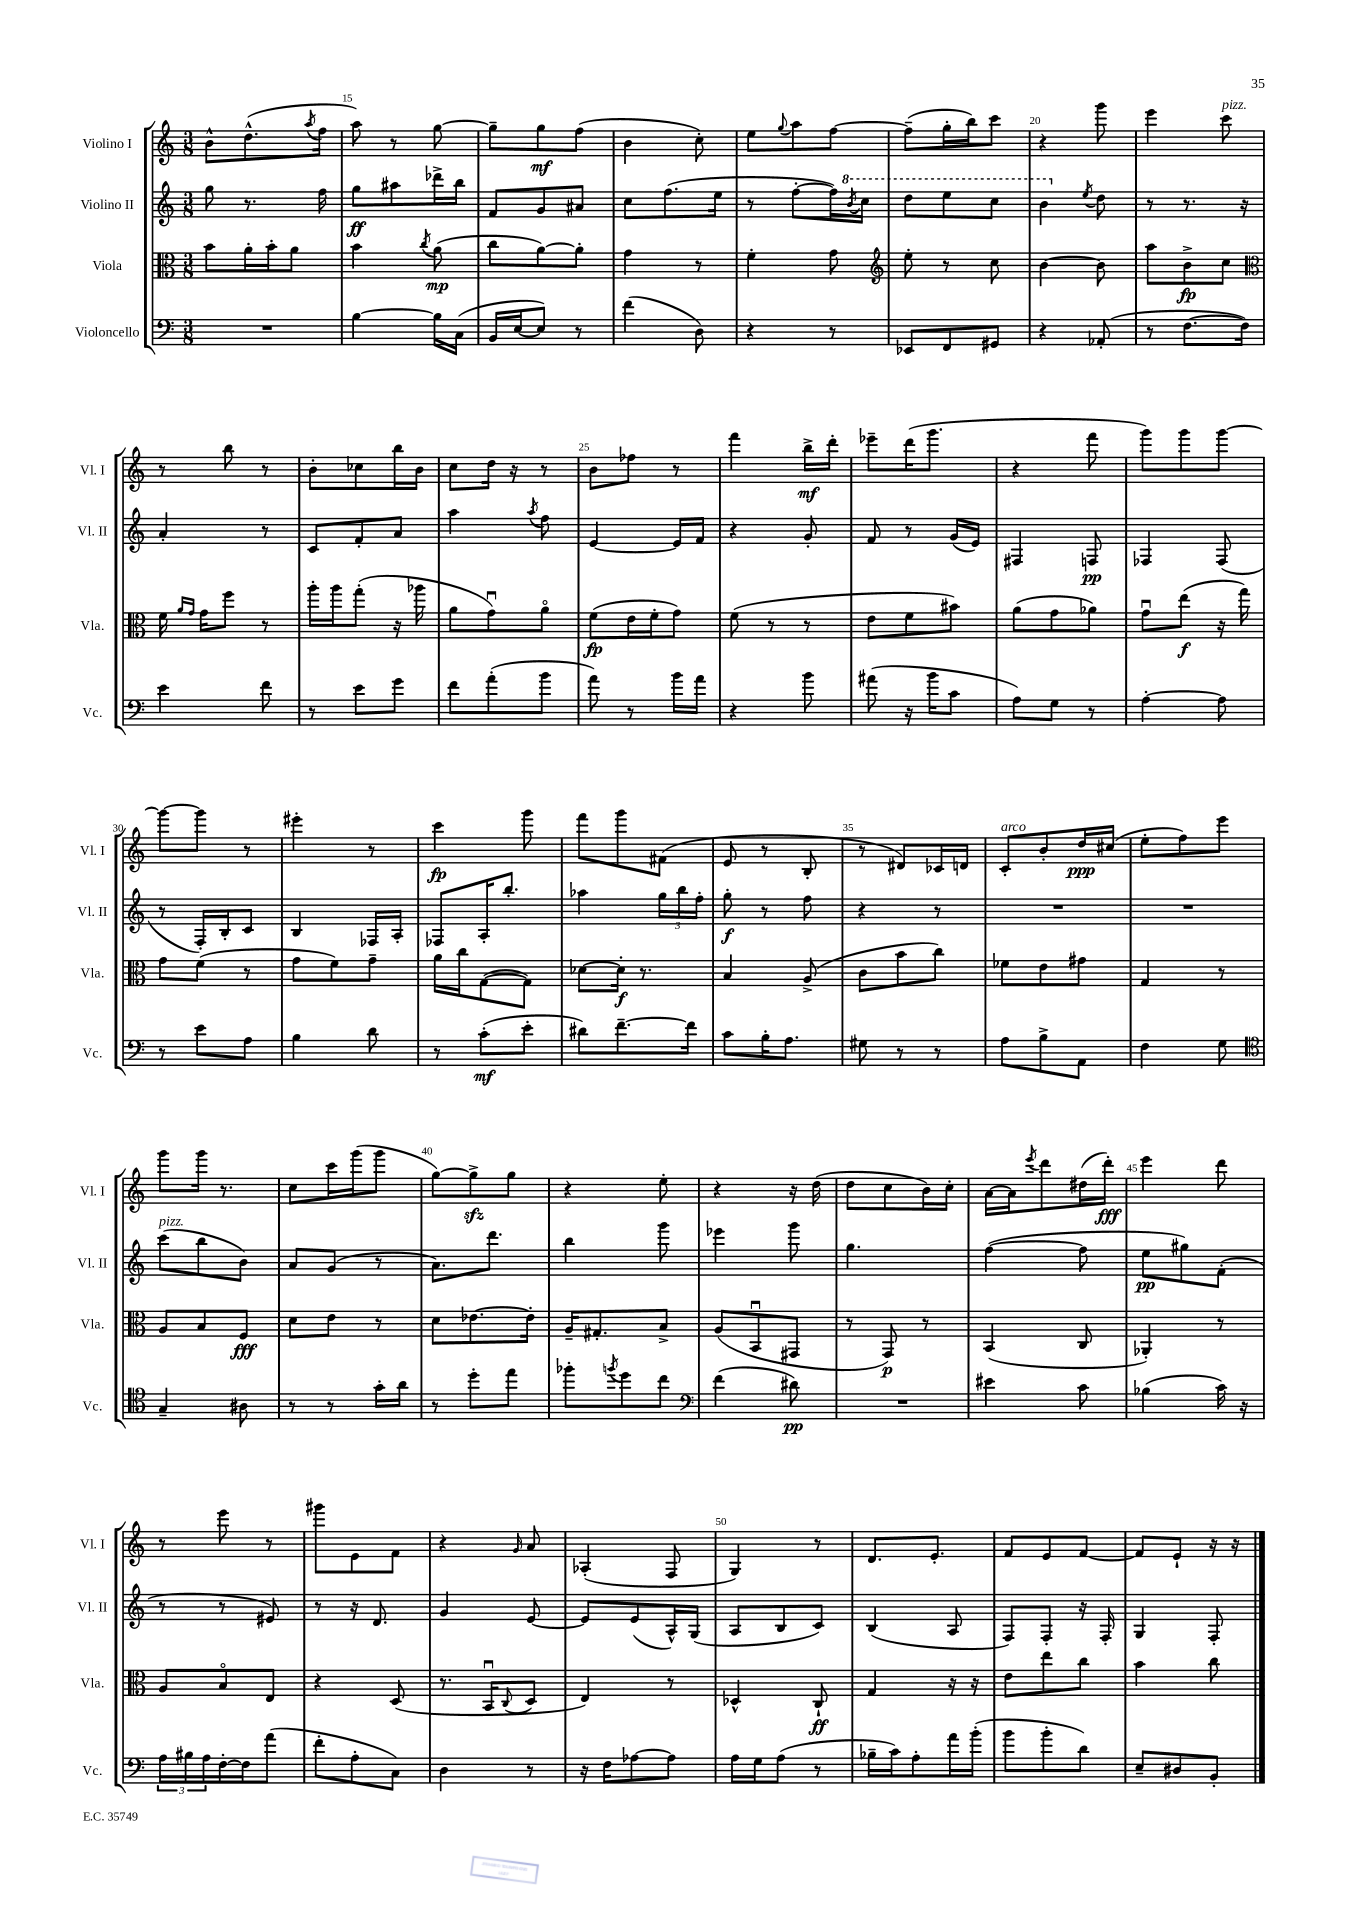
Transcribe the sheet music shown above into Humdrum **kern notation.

**kern	**kern	**kern	**kern
*staff4	*staff3	*staff2	*staff1
*clefF4	*clefC3	*clefG2	*clefG2
*k[]	*k[]	*k[]	*k[]
*M3/8	*M3/8	*M3/8	*M3/8
4.r	8b\L	8gg\	8b^^\L
.	16a'\L	8.r	(8.dd^^\
.	16b'\J	.	.
.	8a\J	.	.
.	.	.	8qaa/
.	.	16ff\	16ff\Jk
=	=	=	=
[4B\	4b\	8gg\L	8aa\)
.	.	8aa#\	8r
.	8qcc/	.	.
16B\]LL	(8a\	16ddd-^\L	[8gg\
(16C\JJ	.	16bb\JJ	.
=	=	=	=
16BB/LL	8cc\L	8f/L	8gg~\]L
[16E/J	.	.	.
8E/]J)	[8a\)	8g/	8gg\
8r	8a'\]J	8a#/J	(8ff\J
=	=	=	=
(4f\	4g\	8cc\L	4b\
.	.	(8.ff\	.
8D\)	8r	.	8cc'\)
.	.	16ee\Jk	.
=	=	=	=
4r	4f'\	8r	8ee\L
.	.	.	8qqgg/
.	.	[8ff'\L	8aa\
8r	8g\	16ff\]L)	[8ff\J
.	.	8qbb/	.
.	.	16ccc\JJ	.
=	=	=	=
*	*clefG2	*	*
8EE-/L	8ee'\	8ddd\L	(8ff~\]L
8FF/	8r	8eee\	16gg'\L
.	.	.	16bb\J)
8GG#/J	8cc\	8ccc\J	8ccc\J
=	=	=	=
4r	[4b\	4bb\	4r
.	.	8qee/	.
(8AA-'/	8b\]	8dd\	8ggg\
=	=	=	=
8r	8aa\L	8r	4eee\
[8.F\L	8b^\	8.r	.
.	8cc\J	.	8ccc\
16F\]Jk)	.	16r	.
=	=	=	=
*	*clefC3	*	*
4e\	16f\	4a'/	8r
.	16qqa/LL	.	.
.	16qqg/JJ	.	.
.	16g\LK	.	.
.	8ff\J	.	8bb\
8f\	8r	8r	8r
=	=	=	=
8r	16aa'\LL	8c/L	8b'\L
.	16aa\J	.	.
8e\L	(8gg'\J	8f'/	8cc-\
8g\J	16r	8a/J	16bb\L
.	16aa-\	.	16b\JJ
=	=	=	=
8f\L	8a\L	4aa\	8cc\L
(8a'\	8gu\)	.	16dd\Jk
.	.	.	16r
.	.	8qaa/	.
8b\J	8ao\J	8ff\	8r
=	=	=	=
8a\)	(8f\L	[4e/	8b\L
8r	16e\L	.	8ff-\J
.	16f'\J	.	.
16b\LL	8g\J)	16e/]LL	8r
16a\JJ	.	16f/JJ	.
=	=	=	=
4r	(8f\	4r	4fff\
.	8r	.	.
8b\	8r	8g'/	16bb^\LL
.	.	.	16ddd'\JJ
=	=	=	=
(8a#\	8e\L	8f/	8eee-~\L
16r	8f\	8r	(16ddd\K
16b\LK	.	.	8.ggg\J
8c\J	8b#\J)	(16g/LL	.
.	.	16e/JJ)	.
=	=	=	=
8A\L)	(8a\L	4F#/	4r
8G\J	8g\	.	.
8r	8a-\J)	8F/	8fff\
=	=	=	=
[4A'\	8gu\L	4F-/	8ggg\L)
.	(8ee\J	.	8ggg\
8A\]	16r	(8F-/	[8ggg\J
.	16gg\)	.	.
=	=	=	=
8r	8g\L	8r	8ggg\_L
8e\L	(8f\J	16F'/LL)	8ggg\]J
.	.	16B'/J	.
8A\J	8r	8c/J	8r
=	=	=	=
4B\	8g\L	4B/	4eee#'\
.	8f\)	.	.
8d\	8g~\J	16F-/LL	8r
.	.	16A'/JJ	.
=	=	=	=
8r	16a\LL	8F-/L	4ccc\
.	16cc\J	.	.
(8c'\L	([8G\	16A'/K	.
.	.	8.bb'/J	.
8e'\J	8G\]J)	.	8ggg\
=	=	=	=
8d#\L)	[8d-\L	4aa-\	8fff\L
[8.f~\	16d-'\]Jk	.	8ggg\
.	8.r	.	.
.	.	24gg\LL	(8f#\J
.	.	24bb\	.
16f\]Jk	.	.	.
.	.	24ff'\JJ	.
=	=	=	=
8c\L	4B/	8gg'\	8e/
16B'\K	.	8r	8r
8.A\J	.	.	.
.	(8A^/	8ff\	8B'/
=	=	=	=
8G#\	8c\L	4r	8r
8r	8b\	.	8d#/L)
8r	8cc\J)	8r	16c-/L
.	.	.	16d/JJ
=	=	=	=
8A\L	8f-\L	4.r	8c'/L
8B^\	8e\	.	8b'/
8AA\J	8g#\J	.	16dd/L
.	.	.	(16cc#/JJ
=	=	=	=
4F\	4G/	4.r	8ee'\L
.	.	.	8ff\)
8G\	8r	.	8eee\J
=	=	=	=
*clefC4	*	*	*
4G~/	8A/L	(8ccc\L	8ggg\L
.	8B/	8bb\	16ggg\Jk
.	.	.	8.r
8A#\	8F/J	8b\J)	.
=	=	=	=
8r	8d\L	8a/L	8cc\L
8r	8e\J	(8g/J	16ccc\L
.	.	.	(16ggg\J
16g'\LL	8r	8r	8ggg\J
16a\JJ	.	.	.
=	=	=	=
8r	8d\L	8.a\L)	[8gg\L)
8dd'\L	[8.e-\	.	8gg^\]
.	.	8.ddd\J	.
8ee\J	.	.	8gg\J
.	16e-'\]Jk	.	.
=	=	=	=
8ff-'\L	16A~/LK	4bb\	4r
.	8.G#'/	.	.
8qff/	.	.	.
8dd\	.	.	.
8cc\J	8B^/J	8ggg\	8ee'\
=	=	=	=
*clefF4	*	*	*
(4f\	(8A/L	4eee-\	4r
.	8BBu/	.	.
8d#\)	8GG#/J	8ggg\	16r
.	.	.	(16dd\
=	=	=	=
4.r	8r	4.gg\	8dd\L
.	8GG/)	.	8cc\
.	8r	.	16b\L)
.	.	.	16cc'\JJ
=	=	=	=
4e#\	(4BB/	([4ff\	[16a\LL
.	.	.	16a\]J
.	.	.	8qeee/
.	.	.	8ddd\
8c\	8C/	8ff\]	(16dd#\L
.	.	.	16ddd'\JJ)
=	=	=	=
(4B-\	4AA-'/)	8ee\L	4eee\
.	.	8gg#\)	.
16c\)	8r	(8f'\J	8ddd\
16r	.	.	.
=	=	=	=
24A\LL	8A/L	8r	8r
24B#\	.	.	.
24A\	.	.	.
[16F'\	8Bo/	8r	8eee\
16F\]J	.	.	.
(8a\J	8E/J	8e#/)	8r
=	=	=	=
8f'\L	4r	8r	8ggg#\L
8A'\	.	16r	8e\
.	.	8.d/	.
8C\J)	(8D/	.	8f\J
=	=	=	=
4D\	8.r	4g/	4r
.	16BBu/LK	.	.
.	8qqC/	.	16qqg/
8r	8D/J	[8e/	8a/
=	=	=	=
16r	4E/)	8e/]L	(4A-'/
16F\LK	.	.	.
[8A-\	.	(8e/	.
8A-\]J	8r	16A^^/L)	8F/
.	.	(16G/JJ	.
=	=	=	=
16A\LL	4D-^^/	8A/L	4G/)
16G\J	.	.	.
(8A\J	.	8B/	.
8r	8C`/	8c/J)	8r
=	=	=	=
16B-~\LL	4G/	(4B/	8.d/L
16c\J)	.	.	.
8A'\	.	.	.
.	.	.	8.e'/J
16a\L	16r	8A/	.
(16b'\JJ	16r	.	.
=	=	=	=
8b\L	8e\L	8F/L)	8f/L
8b'\	8ee\	8F'/J	8e/
8d\J)	8cc\J	16r	[8f/J
.	.	16F'/	.
=	=	=	=
8E~/L	4b\	4G/	8f/]L
8D#/	.	.	8e`/J
8BB'/J	8cc\	8F'/	16r
.	.	.	16r
==	==	==	==
*-	*-	*-	*-
